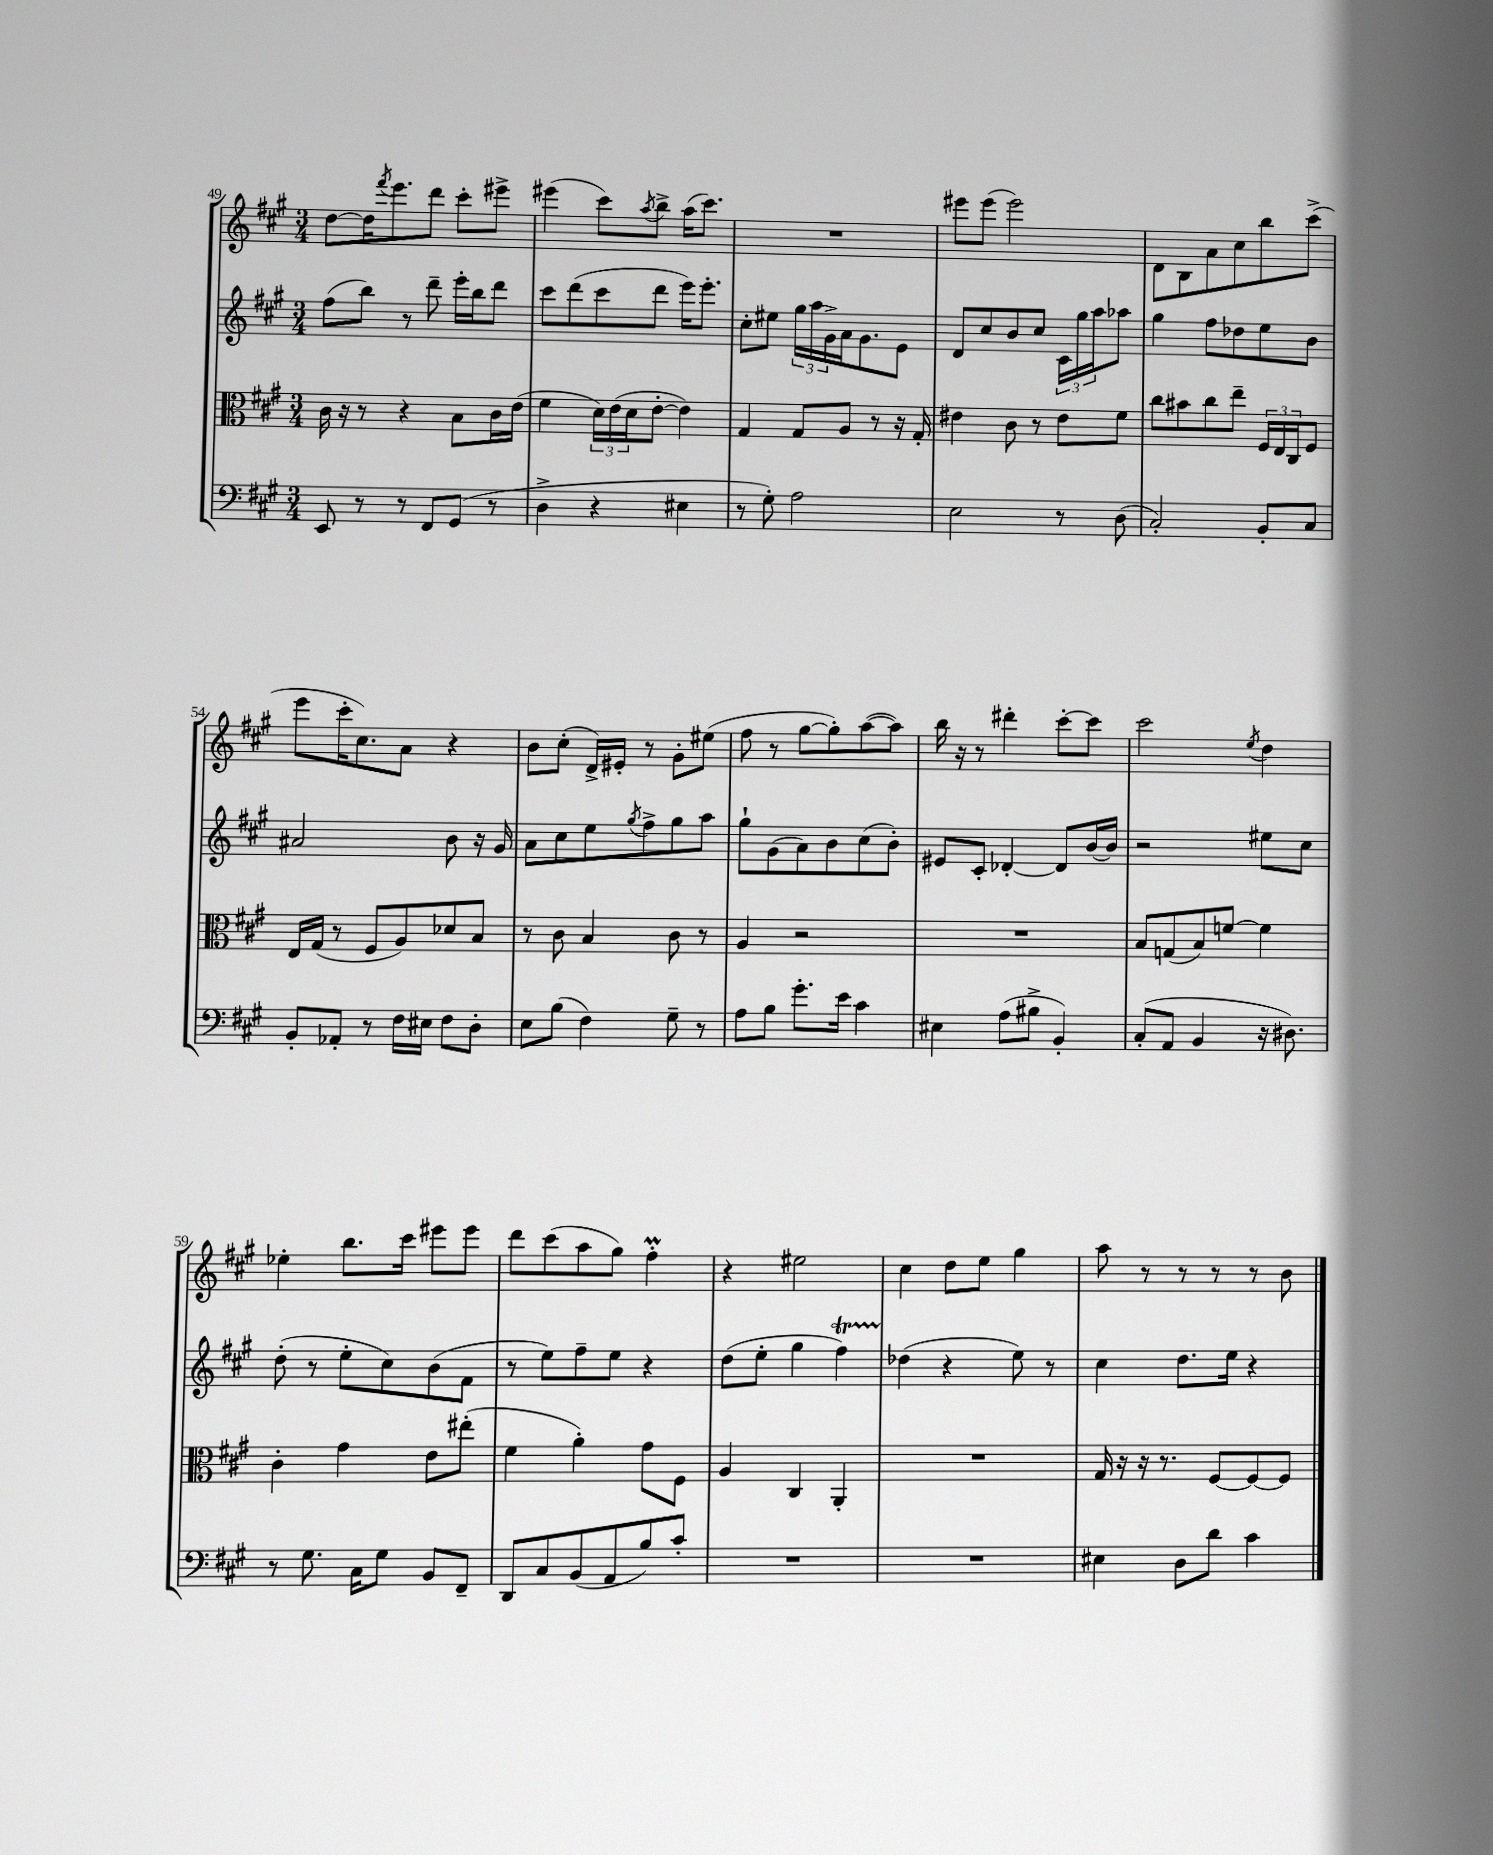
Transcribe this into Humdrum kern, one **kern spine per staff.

**kern	**kern	**kern	**kern
*staff4	*staff3	*staff2	*staff1
*clefF4	*clefC3	*clefG2	*clefG2
*k[f#c#g#]	*k[f#c#g#]	*k[f#c#g#]	*k[f#c#g#]
*M3/4	*M3/4	*M3/4	*M3/4
8EE/	16c#\	(8ff#\L	[8dd\L
.	16r	.	.
8r	8r	8bb\J)	16dd\]K
.	.	.	8qfff#/
.	.	.	8.eee\
8r	4r	8r	.
8FF#/L	.	8ddd~\	8ddd\J
(8GG#/J	8B\L	16eee'\LL	8ccc#'\L
.	.	16bb\J	.
8r	16c#\L	8ddd\J	8eee#^\J
.	(16e\JJ	.	.
=	=	=	=
4D^\	4f#\	8ccc#\L	(4eee#\
.	.	(8ddd\	.
4r	24d\LL)	8ccc#\	8ccc#\L)
.	(24e\	.	.
.	24d\J	.	.
.	.	.	8qaa/
.	[8e'\J	8ddd\J	8bb^\J
4E#\	4e\])	16eee\LK)	(16aa\LK
.	.	8.eee'\J	8.ccc#\J)
=	=	=	=
8r	4G#/	8cc#'\L	2.r
8G#'\)	.	8ee#\J	.
2A\	8G#/L	24gg#\LL	.
.	.	24aa\	.
.	.	24g#^\	.
.	8A/J	16a\J	.
.	.	8.g#\	.
.	8r	.	.
.	16r	8e\J	.
.	16G#'/	.	.
=	=	=	=
2E\	4e#\	8d/L	8eee#\L
.	.	8cc#/	(8eee#\J
.	8c#\	8b/	2eee#\)
.	8r	8cc#/J	.
8r	8e#\L	24c#\LL	.
.	.	24gg#\	.
.	.	24aa\J	.
(8D\	8f#\J	8aa-\J	.
=	=	=	=
2C#'/)	8cc#\L	4gg#\	8d\L
.	8b#\	.	8B\
.	8cc#\	8ff#\L	8a\
.	8ee~\J	8dd-\	8cc#\
8BB'/L	24F#/LL	8ee\	8bb\
.	24E/	.	.
.	24C#/J	.	.
8C#/J	8F#/J	8b\J	(8ccc#^\J
=	=	=	=
8BB'/L	16E/LL	2a#/	8eee\L
.	(16G#/JJ	.	.
8AA-'/J	8r	.	16ccc#'\K
.	.	.	8.cc#\)
8r	8F#/L	.	.
16F#\LL	8A/)	.	8a\J
16E#\JJ	.	.	.
8F#\L	8d-/	8b\	4r
8D'\J	8B/J	16r	.
.	.	16g#/	.
=	=	=	=
8E\L	8r	8a\L	8b\L
(8B\J	8c#\	8cc#\	(8cc#'\J
4F#\)	4B/	8ee\	16d^/LL)
.	.	.	16e#'/JJ
.	.	8qgg#/	.
.	.	8ff#^\	8r
8G#~\	8c#\	8gg#\	8g#'\L
8r	8r	8aa\J	(8ee#\J
=	=	=	=
8A\L	4A/	8gg#`\L	8ff#\
8B\J	.	(8g#\	8r
8.g#'\L	2r	8a\)	[8gg#\L
.	.	8b\	8gg#'\])
16e\Jk	.	.	.
4c#\	.	(8cc#\	([8aa\
.	.	8b'\J)	8aa\]J)
=	=	=	=
4E#\	2.r	8e#/L	16bb\
.	.	.	16r
.	.	8c#'/J	8r
(8A\L	.	[4d-'/	4ddd#'\
8B#^\J	.	.	.
4BB'/)	.	8d-/]L	[8ccc#'\L
.	.	[16b/L	8ccc#\]J
.	.	16b/]JJ	.
=	=	=	=
(8C#'/L	8B/L	2r	2ccc#\
8AA/J	(8G/	.	.
4BB/	8B/)	.	.
.	[8f/J	.	.
.	.	.	8qee/
16r	4f\]	8ee#\L	4dd\
8.D#\)	.	.	.
.	.	8cc#\J	.
=	=	=	=
8r	4c#'\	(8dd'\	4ee-'\
8.G#\	.	8r	.
.	4g#\	8ee'\L	8.bb\L
16C#\LK	.	.	.
8G#\J	.	8cc#\)	.
.	.	.	16ccc#\Jk
8BB/L	8e\L	(8b\	8eee#\L
8FF#~/J	(8ee#'\J	8f#\J	8eee#\J
=	=	=	=
8DD/L	4f#\	8r	8ddd\L
8C#/	.	8ee\L)	(8ccc#\
(8BB/	4a'\)	8ff#~\	8aa\
8AA/	.	8ee\J	8gg#\J)
8B/)	8g#\L	4r	4ff#'\
8c#'/J	8F#\J	.	.
=	=	=	=
2.r	4A/	(8dd\L	4r
.	.	8ee'\J	.
.	4C#/	4gg#\	2ee#\
.	4AA'/	4ff#\)	.
=	=	=	=
2.r	2.r	(4dd-\	4cc#\
.	.	4r	8dd\L
.	.	.	8ee\J
.	.	8ee\)	4gg#\
.	.	8r	.
=	=	=	=
4E#\	16G#/	4cc#\	8aa\
.	16r	.	.
.	16r	.	8r
.	8.r	.	.
8D\L	.	8.dd\L	8r
8d\J	[8F#/L	.	8r
.	.	16ee\Jk	.
4c#\	8F#/_	4r	8r
.	8F#/]J	.	8b\
==	==	==	==
*-	*-	*-	*-
